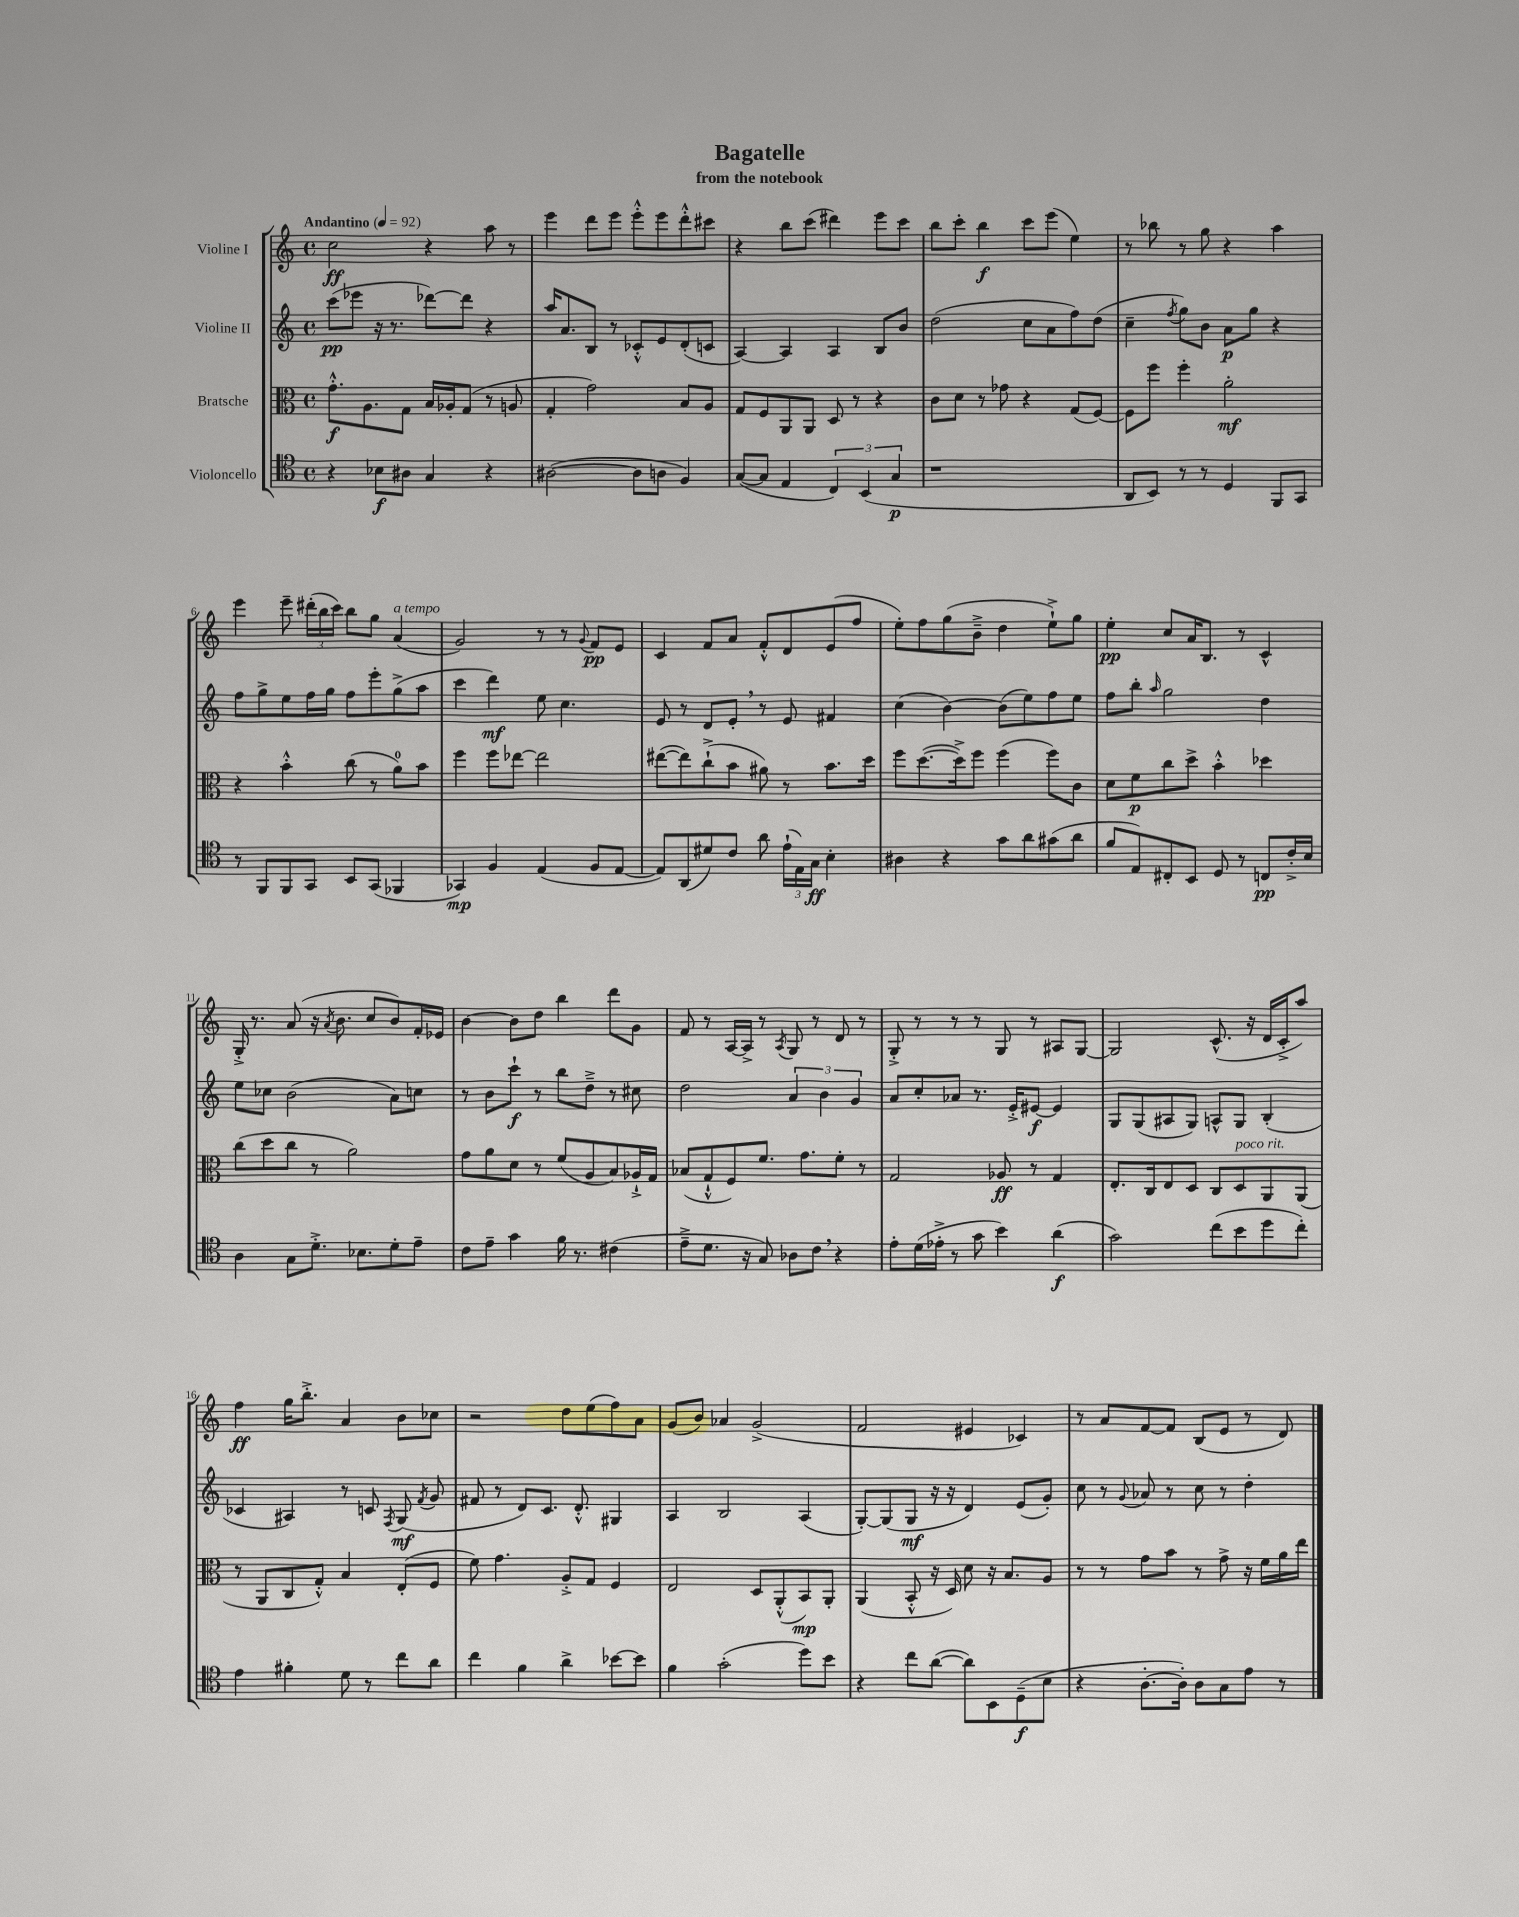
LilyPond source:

\header { title = "Bagatelle" subtitle = "from the notebook" }
<<
\new StaffGroup <<
\new Staff = "s0" \with { instrumentName = "Violine I" } {
    \clef treble \key c \major \defaultTimeSignature \time 4/4 \tempo "Andantino" 4 = 92
    \autoBeamOff c''2\ff r4 a''8 r8 |
    e'''4 d'''8[ e'''8] e'''8[-.-^ e'''8 d'''8-.-^ cis'''8] |
    r4 b''8[ c'''8]( dis'''4) e'''8[ c'''8] |
    b''8[ c'''8]-. b''4\f c'''8[ e'''8]( e''4) |
    r8 bes''8 r8 g''8 r4 a''4 |
    e'''4 e'''8-- \tuplet 3/2 { dis'''16[-.( b''16 c'''16]) } b''8[ g''8] a'4^\markup { \italic "a tempo" }( |
    g'2) r8 r8 \appoggiatura { g'8 } f'8[\pp e'8] |
    c'4 f'8[ a'8] f'8[-.-^ d'8 e'8( f''8] |
    e''8[-.) f''8 g''8( b'8]---> d''4 e''8[-!->) g''8] |
    e''4-.\pp c''8[ a'16 b8.] r8 c'4-^ |
    g16-.-> r8. a'8( r16 \acciaccatura { a'8 } b'8. c''8[ b'8) f'16-. ees'16] |
    b'4~ b'8[ d''8] b''4 d'''8[ g'8] |
    f'8 r8 a16[~ a16]-> r8 \acciaccatura { a8 } g8 r8 d'8 r8 |
    g8-.-> r8 r8 r8 g8 r8 ais8[ g8]~ |
    g2 c'8.-^( r16 d'16[ c'16-.-> a''8]) |
    f''4\ff g''16[ b''8.]-.-> a'4 b'8[ ces''8] |
    r2 d''8[ e''8( f''8) a'8] |
    g'8[( b'8]) aes'4 g'2->( |
    f'2 eis'4 ces'4) |
    r8 a'8[ f'8~ f'8] b8[( e'8] r8 d'8) \bar "|." |
}
\new Staff = "s1" \with { instrumentName = "Violine II" } {
    \clef treble \key c \major \defaultTimeSignature \time 4/4
    \autoBeamOff c'''8[\pp( ees'''8] r16 r8. des'''8[~) des'''8] r4 |
    a''16[ a'8. b8] r8 ces'8[-.-^ e'8 d'8-.( c'8] |
    a4~) a4 a4 b8[ b'8] |
    d''2( c''8[ a'8 f''8) d''8]( |
    c''4-- \acciaccatura { f''8 } g''8[) b'8] a'8[\p g''8] r4 |
    f''8[ g''8-> e''8 f''16 g''16] f''8[ e'''8-. g''8->( a''8] |
    c'''4 d'''4\mf) e''8 c''4. |
    e'8 r8 d'8[ e'8]-. \breathe r8 e'8 fis'4 |
    c''4( b'4~) b'8[( e''8) f''8 e''8] |
    f''8[ b''8]-. \grace { a''16 } g''2 d''4 |
    e''8[ ces''8] b'2( a'8[) c''8] |
    r8 b'8[ c'''8]-!\f r8 b''8[ d''8]---> r8 cis''8 |
    d''2 \tuplet 3/2 { a'4 b'4 g'4 } |
    a'8[ c''8-. aes'8] r8. e'16[-.-> eis'8]~\f eis'4 |
    g8[ g8( ais8 g8]) a8[-^ g8] b4-.( |
    ces'4 ais4) r8 c'8 \acciaccatura { f8 } g8\mf( \acciaccatura { f'8 } g'8 |
    fis'8 r8 d'8[) c'8.] d'8.-.-^ gis4 |
    a4 b2 a4( |
    g8[~-.) g8( g8]\mf r16 r16 d'4) e'8[( g'8]-.) |
    c''8 r8 \appoggiatura { g'8 } aes'8 r8 c''8 r8 d''4-. \bar "|." |
}
\new Staff = "s2" \with { instrumentName = "Bratsche" } {
    \clef alto \key c \major \defaultTimeSignature \time 4/4
    \autoBeamOff g'8.[-.-^\f a8. g8] b16[ aes16-. g8]( r8 a8 |
    g4-. g'2) b8[ a8] |
    g8[ f8 a,8 a,8] d8 r8 r4 |
    c'8[ d'8] r8 ges'8 r4 g8[( f8]~) |
    f8[ f''8] f''4-. a'2-.\mf |
    r4 b'4-.-^ c''8( r8 a'8[-0) b'8] |
    f''4 f''8[ ees''8]~ ees''2 |
    eis''8[~( eis''8) c''8-!->( b'8] ais'8) r8 b'8.[ d''16] |
    f''8[ d''8.~( d''16->) f''8] f''4( f''8[) c'8] |
    d'8[ f'8\p c''8 d''8]-> b'4-.-^ des''4 |
    c''8[( d''8 c''8] r8 a'2) |
    g'8[ a'8 d'8] r8 f'8[( a8 b8) aes16-!-> g16] |
    bes8[( g8-!-^ f8) f'8.] g'8.[ f'8]-. r8 |
    g2 aes8\ff r8 g4 |
    e8.[-. c16 e8 d8] c8[ d8^\markup { \italic "poco rit." } a,8 a,8]( |
    r8 a,8[ c8 g8]-.-^) b4 e8[-.( f8] |
    f'8) g'4. a8[-.-> g8] f4 |
    e2 d8[ a,8-.-^( b,8\mp) a,8]-. |
    a,4( b,8-.-^ r16 d16) d'8 r16 b8.[ a8] |
    r8 r8 g'8[ b'8] r8 g'8-> r16 f'16[ a'16 e''16] \bar "|." |
}
\new Staff = "s3" \with { instrumentName = "Violoncello" } {
    \clef tenor \key c \major \defaultTimeSignature \time 4/4
    \autoBeamOff r4 bes8[\f ais8] g4 r4 |
    ais2~( ais8[ a8] f4) |
    g8[~( g8] e4 \tuplet 3/2 { c4) b,4( g4\p } |
    r1 |
    a,8[ b,8]) r8 r8 d4 f,8[ g,8] |
    r8 f,8[ f,8 g,8] b,8[ g,8]( fes,4 |
    ges,4\mp) f4 e4( f8[ e8]~ |
    e8[) a,8( dis'8) c'8] a'8 \tuplet 3/2 { e'16[-!( e16) g16]\ff } b4-. |
    ais4 r4 g'8[ a'8 gis'8( a'8] |
    f'8[ e8) cis8-. b,8] d8 r8 c8[\pp c'16-.-> b16] |
    a4 g8[ d'8.]-.-> bes8.[ d'8-. e'8]-- |
    c'8[ e'8]-- g'4 f'16 r8. cis'4( |
    e'8[---> d'8.] r16 g8) aes8[ c'8] \breathe r4 |
    e'8[-. d'16( ees'16]-.-> r8 g'8 b'4) a'4\f( |
    g'2) c''8[( b'8 d''8 c''8]-.) |
    e'4 fis'4-. d'8 r8 c''8[ a'8] |
    c''4 f'4 a'4-> bes'8[~ bes'8] |
    f'4 g'2-.( d''8[) b'8] |
    r4 c''8[ a'8]~( a'8[) b,8 d8--\f( b8] |
    r4 a8.[~-. a16]-.) a8[ g8 e'8] r8 \bar "|." |
}
>>
>>
